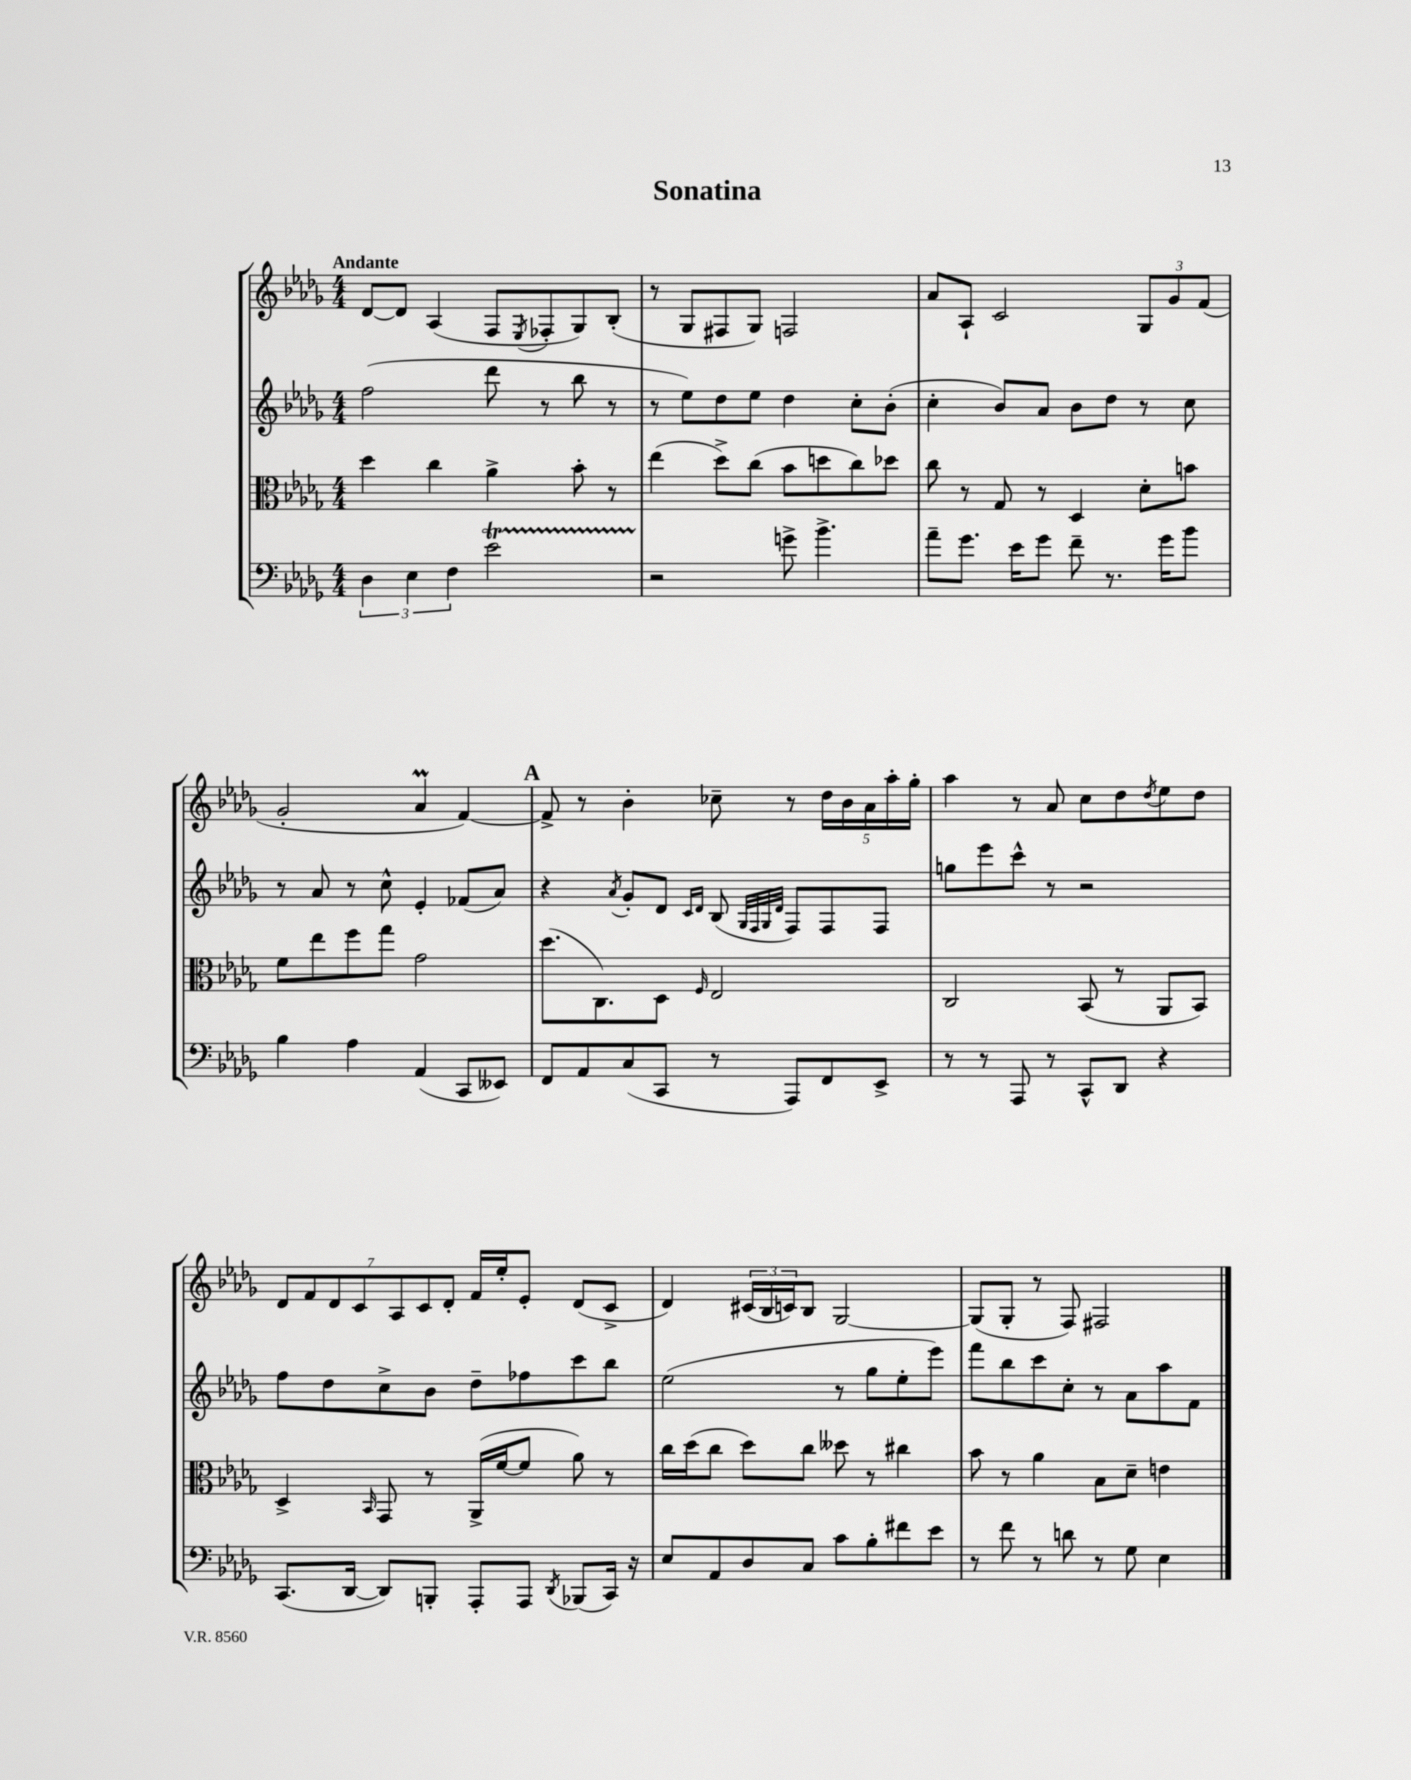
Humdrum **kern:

**kern	**kern	**kern	**kern
*part4	*part3	*part2	*part1
*staff4	*staff3	*staff2	*staff1
*clefF4	*clefC3	*clefG2	*clefG2
*k[b-e-a-d-g-]	*k[b-e-a-d-g-]	*k[b-e-a-d-g-]	*k[b-e-a-d-g-]
*M4/4	*M4/4	*M4/4	*M4/4
=1	=1	=1	=1
!	!	!	!LO:TX:a:B:t=Andante
6D-\	4dd-\	(2ff\	[8d-/L
.	.	.	8d-/J]
6E-\	.	.	.
.	4cc\	.	(4A-/
6F\	.	.	.
2e-T\	4a-^\	8ddd-\	8F/L
.	.	.	8qE-/
.	.	8r	8F-X'/
.	8b-'\	8bb-\	8G-/)
.	8r	8r	(8B-'/J
=2	=2	=2	=2
2r	(4ee-\	8r	8r
.	.	8ee-\L)	8G-/L
.	8dd-^\L)	8dd-\	8F#X/
.	(8cc\J	8ee-\J	8G-/J)
8gn^\	8b-\L	4dd-\	2Fn/
4.b-^\	8ddn\	.	.
.	8cc\)	8cc'\L	.
.	8dd-X\J	(8b-'\J	.
=3	=3	=3	=3
8a-~\L	8cc\	4cc'\	8a-/L
8.g-\J	8r	.	8A-`/J
.	8G-/	8b-/L)	2c/
16e-\KL	.	.	.
8g-\J	8r	8a-/J	.
8f~\	4D-/	8b-\L	.
8.r	.	8dd-\J	.
.	8d-'\L	8r	12G-/L
16g-\KL	.	.	.
.	.	.	12g-/
8b-\J	8bn\J	8cc\	.
.	.	.	(12f/J
!!LO:LB:g=z
=4	=4	=4	=4
4B-\	8f\L	8r	2g-'/
.	8ee-\	8a-/	.
4A-\	8ff\	8r	.
.	8gg-\J	8cc^^\	.
(4AA-/	2g-\	4e-'/	4a-M/
8CC/L	.	(8f-X/L	[4f/)
8EE--X/J)	.	8a-/J)	.
!!LO:REH:place=s1:t=A
=5	=5	=5	=5
8FF/L	(8.dd-\L	4r	8f^/]
8AA-/	.	.	8r
.	8.C\)	.	.
.	.	8qa-/	.
(8C/	.	8g-'/L	4b-'\
8CC/J	8D-\J	8d-/J	.
.	.	16qqc/LL	.
.	16qqF/	16qqd-/JJ	.
8r	2E-/	(8B-/	8cc-X~\
.	.	32qqG-/LLL	.
.	.	32qqF/	.
.	.	32qqG-/	.
.	.	32qqd-/JJJ	.
8AAA-/L)	.	8F/L)	8r
8FF/	.	8F/	20dd-\LL
.	.	.	20b-\
.	.	.	20a-\
8EE-^/J	.	8F/J	.
.	.	.	20aa-'\
.	.	.	20gg-'\JJ
=6	=6	=6	=6
8r	2C/	8ggn\L	4aa-\
8r	.	8eee-\	.
8AAA-/	.	8ccc^^\J	8r
8r	.	8r	8a-/
8CC^^/L	(8BB-/	2r	8cc\L
8DD-/J	8r	.	8dd-\
.	.	.	8qdd-/
4r	8AA-/L	.	8ee-\
.	8BB-/J)	.	8dd-\J
!!LO:LB:g=z
=7	=7	=7	=7
(8.CC/L	4D-^/	8ff\L	14d-/L
.	.	.	14f/
.	.	8dd-\	.
.	.	.	14d-/
[16DD-/Jk	.	.	.
.	.	.	14c/
.	16qqBB-/	.	.
8DD-/L])	8GG-/	8cc^\	.
.	.	.	14A-/
.	.	.	14c/
8BBBn'/J	8r	8b-\J	.
.	.	.	14d-'/J
8AAA-'/L	(16AA-^/LL	8dd-~\L	16f/LL
.	[16f/J	.	16ee-'/J
8AAA-/J	8f/J]	8ff-X\	8e-'/J
8qDD-/	.	.	.
(8BBB-X/L	8a-\)	8ccc\	(8d-/L
16CC/Jk)	8r	8bb-\J	8c^/J
16r	.	.	.
=8	=8	=8	=8
8E-/L	16cc\LL	(2ee-\	4d-/)
.	(16dd-\J	.	.
8AA-/	8cc\J	.	.
8D-/	8dd-\L)	.	(24c#X/LL
.	.	.	24B-/
.	.	.	24cn/J)
8C/J	8cc\J	.	8B-/J
8c\L	8dd--X\	8r	[2G-/
8B-'\	8r	8gg-\L	.
8f#X\	4cc#X\	8ee-'\	.
8e-\J	.	8eee-\J)	.
=9	=9	=9	=9
8r	8b-\	8fff\L	(8G-/L]
8f\	8r	8bb-\	8G-'/J
8r	4a-\	8ccc\	8r
8dn\	.	8cc'\J	8F/)
8r	8B-\L	8r	2F#X/
8G-\	8d-~\J	8a-\L	.
4E-\	4en\	8aa-\	.
.	.	8f\J	.
==	==	==	==
*-	*-	*-	*-
